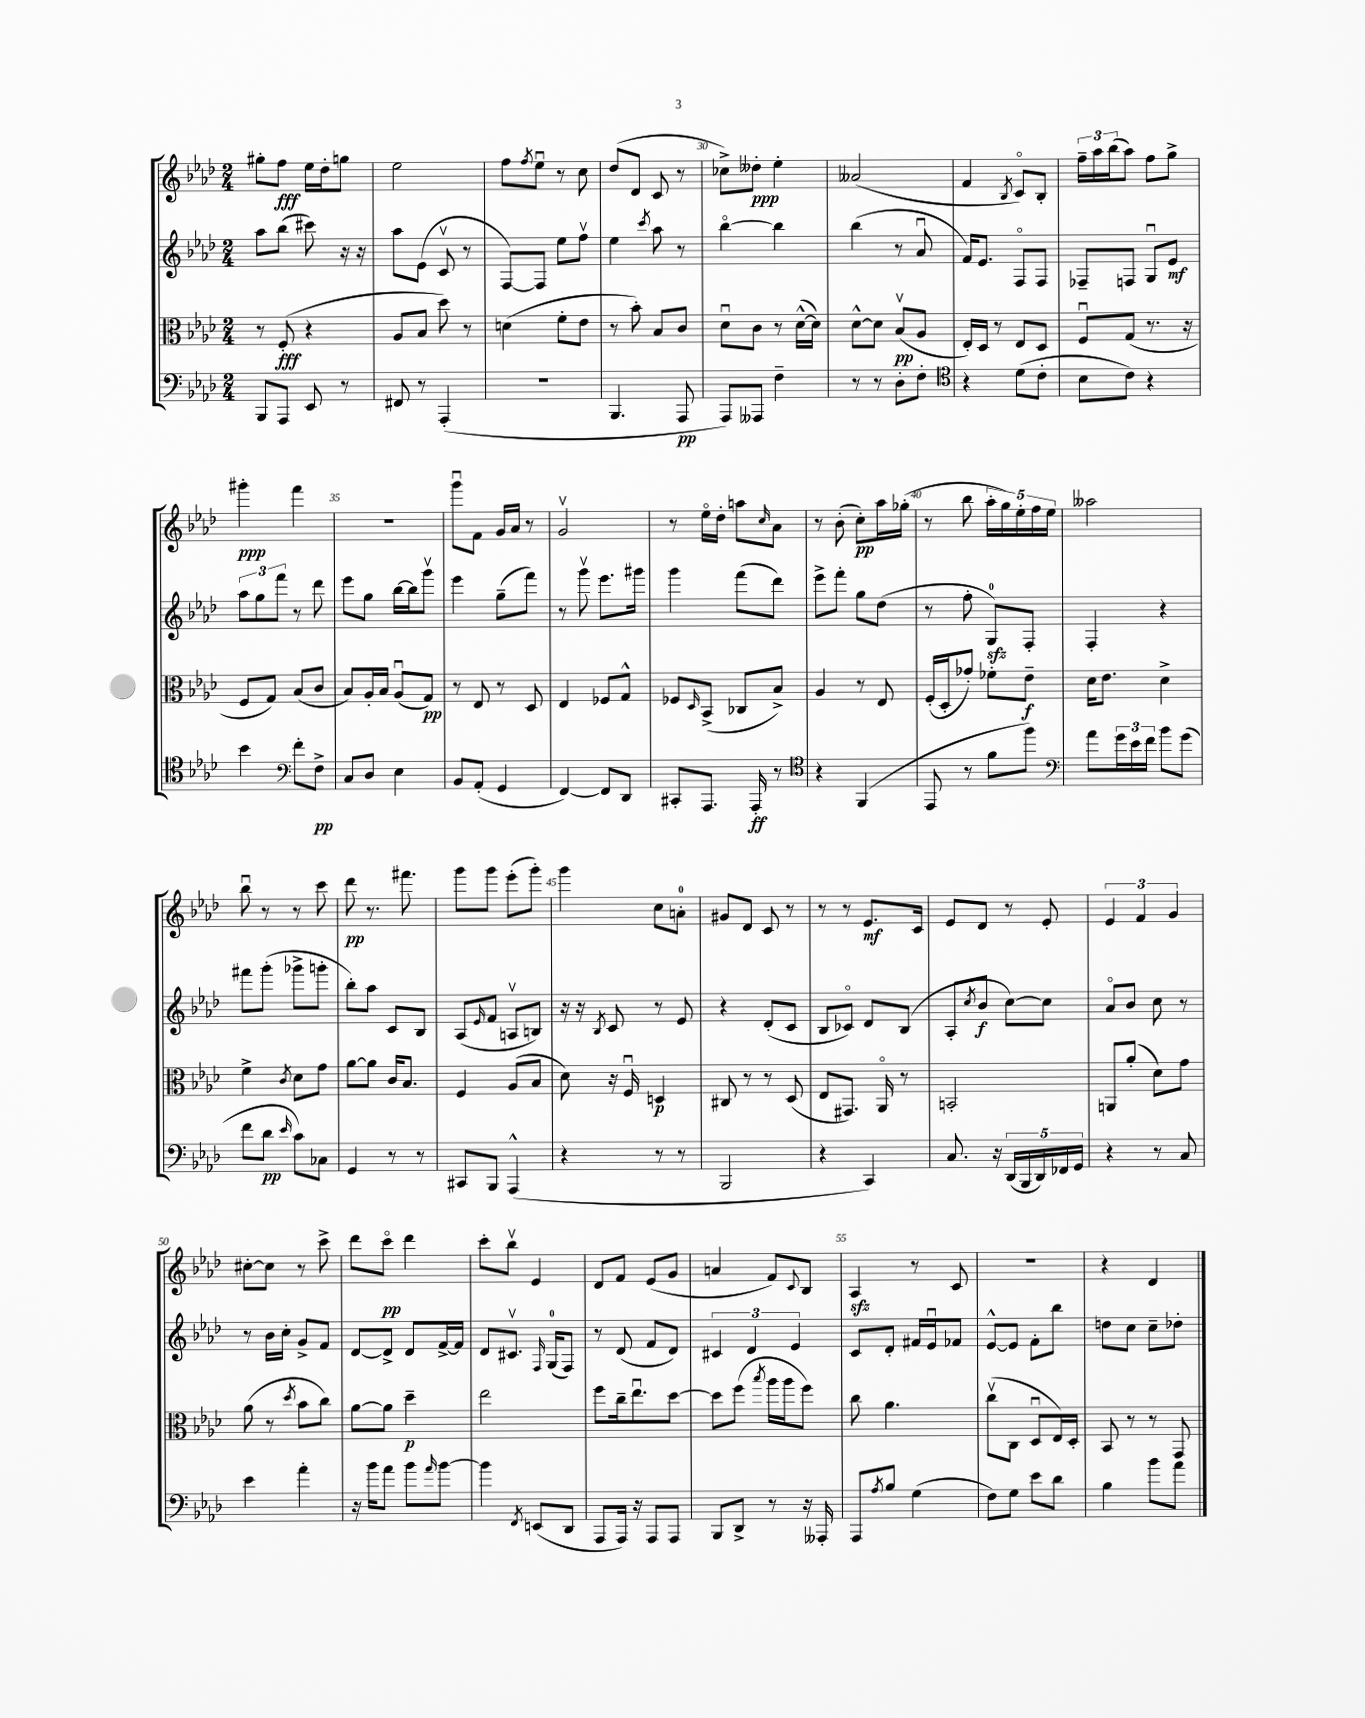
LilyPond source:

<<
\new StaffGroup <<
\new Staff = "s0" {
    \clef treble \key aes \major \numericTimeSignature \time 2/4
    gis''8-. f''8\fff ees''16 des''16-. g''8 |
    ees''2 |
    f''8 \acciaccatura { f''8 } ees''8\downbow r8 c''8 |
    des''8( des'8 c'8 r8 |
    ces''8->) deses''8-.\ppp ees''4-. |
    aeses'2( |
    f'4 \acciaccatura { bes8 } c'8\flageolet) bes8-. |
    \tuplet 3/2 { f''16-- aes''16 bes''16( } aes''8) f''8 g''8-> |
    gis'''4-.\ppp f'''4 |
    r2 |
    g'''8\downbow f'8 g'16 aes'16 r8 |
    g'2\upbow |
    r8 ees''16\flageolet des''16-. a''8 \grace { c''16 } aes'8 |
    r8 bes'8-.( c''8-.\pp) aes''16 ges''16-.( |
    r8 bes''8 \tuplet 5/4 { aes''16-. g''16) ees''16-. f''16 ees''16 } |
    aeses''2 |
    bes''8\downbow r8 r8 c'''8 |
    des'''8\pp r8. fis'''8. |
    g'''8 g'''8 ees'''8-.( g'''8-.) |
    g'''4 c''8 a'8-0-. |
    gis'8 des'8 c'8 r8 |
    r8 r8 ees'8.\mf c'16 |
    ees'8 des'8 r8 ees'8-. |
    \tuplet 3/2 { ees'4 f'4 g'4 } |
    cis''8~-. cis''8 r8 c'''8-> |
    des'''8 c'''8\flageolet\pp des'''4 |
    c'''8-. bes''8\upbow ees'4 |
    des'8 f'8 ees'8( g'8 |
    a'4 f'8) \appoggiatura { c'8 } bes8 |
    aes4\sfz r8 c'8 |
    R2 |
    r4 des'4 \bar "|." |
}
\new Staff = "s1" {
    \clef treble \key aes \major \numericTimeSignature \time 2/4
    aes''8 bes''8( cis'''8) r16 r16 |
    aes''8 ees'8( c'8\upbow r8 |
    f8~) f8 ees''8 f''8\upbow |
    ees''4 \acciaccatura { c'''8 } aes''8 r8 |
    bes''4~\flageolet bes''4 |
    bes''4( r8 aes'8\downbow |
    f'16) ees'8. f8\flageolet f8 |
    fes8-- f8 g8\downbow ees'8\mf |
    \tuplet 3/2 { aes''8 g''8 f'''8 } r8 des'''8 |
    ees'''8 g''8 bes''16~ bes''16 g'''8\upbow |
    ees'''4 g''8--( f'''8) |
    r8 g'''8\upbow ees'''8. gis'''16 |
    g'''4 f'''8( des'''8) |
    ees'''8-> f'''8-. g''8 des''8( |
    r8 f''8-. g8-0\sfz) f8-. |
    f4-. r4 |
    fis'''8 g'''8-.( ges'''8-> g'''8-. |
    bes''8-.) aes''8 c'8 bes8 |
    aes8( \grace { ees'16 } f'8 a8\upbow b8) |
    r16 r16 \acciaccatura { bes8 } c'8 r8 ees'8 |
    r4 des'8-.( c'8 |
    bes8 ces'8\flageolet) des'8 bes8( |
    aes8-. \acciaccatura { c''8 } bes'8\f c''8~) c''8 |
    aes'8\flageolet bes'8 c''8 r8 |
    r8 bes'16 c''16-. g'8-> f'8 |
    des'8~ des'8-> des'8 f'16~-> f'16 |
    des'8 cis'8.\upbow \grace { f16 } g16-0( f8) |
    r8 des'8( f'8 des'8) |
    \tuplet 3/2 { cis'4 des'4 ees'4 } |
    c'8 des'8-. fis'16 ees'16\downbow fes'8 |
    ees'8~-^ ees'8 f'8-. bes''8 |
    d''8 c''8 c''8-- des''8-. \bar "|." |
}
\new Staff = "s2" {
    \clef alto \key aes \major \numericTimeSignature \time 2/4
    r8 f8-.\fff( r4 |
    aes8 bes8 des''8) r8 |
    d'4( f'8-. ees'8 |
    r8 bes'8-.) bes8 c'8 |
    des'8\downbow c'8 r8 des'16~-^( des'16) |
    des'8~-^ des'8 bes8\upbow\pp( aes8 |
    ees16-.) des16 r8 ees8 des8 |
    f8\downbow g8( r8. r16 |
    f8 g8) bes8( c'8 |
    bes8) aes16-. bes16 aes8\downbow( g8\pp) |
    r8 ees8 r8 des8 |
    ees4 fes8 g8-^ |
    fes8 \grace { des16 } bes,8->( ces8 bes8->) |
    aes4 r8 ees8 |
    f16-.( des16-. ges'8-.) fes'8-. ees'8--\f |
    des'16 ees'8. des'4-> |
    f'4-> \acciaccatura { c'8 } des'8 g'8 |
    aes'8~ aes'8 c'16 bes8. |
    f4 aes8( bes8 |
    des'8) r16 f16\downbow d4\p |
    cis8 r8 r8 des8( |
    ees8 gis,8.) aes,16\flageolet r8 |
    b,2-. |
    a,8 aes'8-.( des'8) g'8 |
    aes'8( r8 \acciaccatura { des''8 } bes'8 c''8) |
    aes'8~ aes'8 des''4--\p |
    ees''2 |
    f''8 c''16-- ees''8.\downbow des''8~ |
    des''8 f''8( \acciaccatura { bes''8 } aes''16 aes''16 f''8) |
    c''8 aes'4. |
    c''8\upbow( c8 des8\downbow ees16) des16-. |
    bes,8 r8 r8 g,8 \bar "|." |
}
\new Staff = "s3" {
    \clef bass \key aes \major \numericTimeSignature \time 2/4
    bes,,8 aes,,8 ees,8 r8 |
    fis,8 r8 aes,,4-.( |
    R2 |
    bes,,4. aes,,8\pp |
    aes,,8) aeses,,8 f4-- |
    r8 r8 des8-. f8-. |
    \clef tenor r4 des'8( c'8-. |
    bes8 c'8) r4 |
    bes'4 \clef bass f'8-. f8->\pp |
    c8 des8 ees4 |
    bes,8 aes,8-.( g,4 |
    f,4~) f,8 des,8 |
    cis,8-. aes,,8. aes,,16-.\ff r8 |
    \clef tenor r4 f,4( |
    ees,8 r8 f'8 f''8) |
    \clef bass aes'8 \tuplet 3/2 { g'16 ees'16 f'16 } bes'8 g'8( |
    f'8 des'8\pp \grace { ees'16 } c'8) ces8 |
    g,4 r8 r8 |
    cis,8 bes,,8 aes,,4-^( |
    r4 r8 r8 |
    bes,,2 |
    r4 c,4) |
    c8. r16 \tuplet 5/4 { des,16( bes,,16 des,16) fes,16 g,16 } |
    r4 r8 c8 |
    ees'4 aes'4-. |
    r16 bes'16 aes'8 bes'8 \grace { aes'16 } bes'8~ |
    bes'4 \acciaccatura { f,8 } e,8( des,8 |
    aes,,8 aes,,16) r16 aes,,8 aes,,8 |
    bes,,8 des,8-> r8 r16 aeses,,16-. |
    aes,,8 \acciaccatura { aes8 } bes8 g4( |
    f8) g8 ees'8 des'8 |
    bes4 bes'8 aes'8 \bar "|." |
}
>>
>>
\layout { \context { \Score currentBarNumber = #26 \override BarNumber.break-visibility = ##(#f #t #t) barNumberVisibility = #(every-nth-bar-number-visible 5) } }
